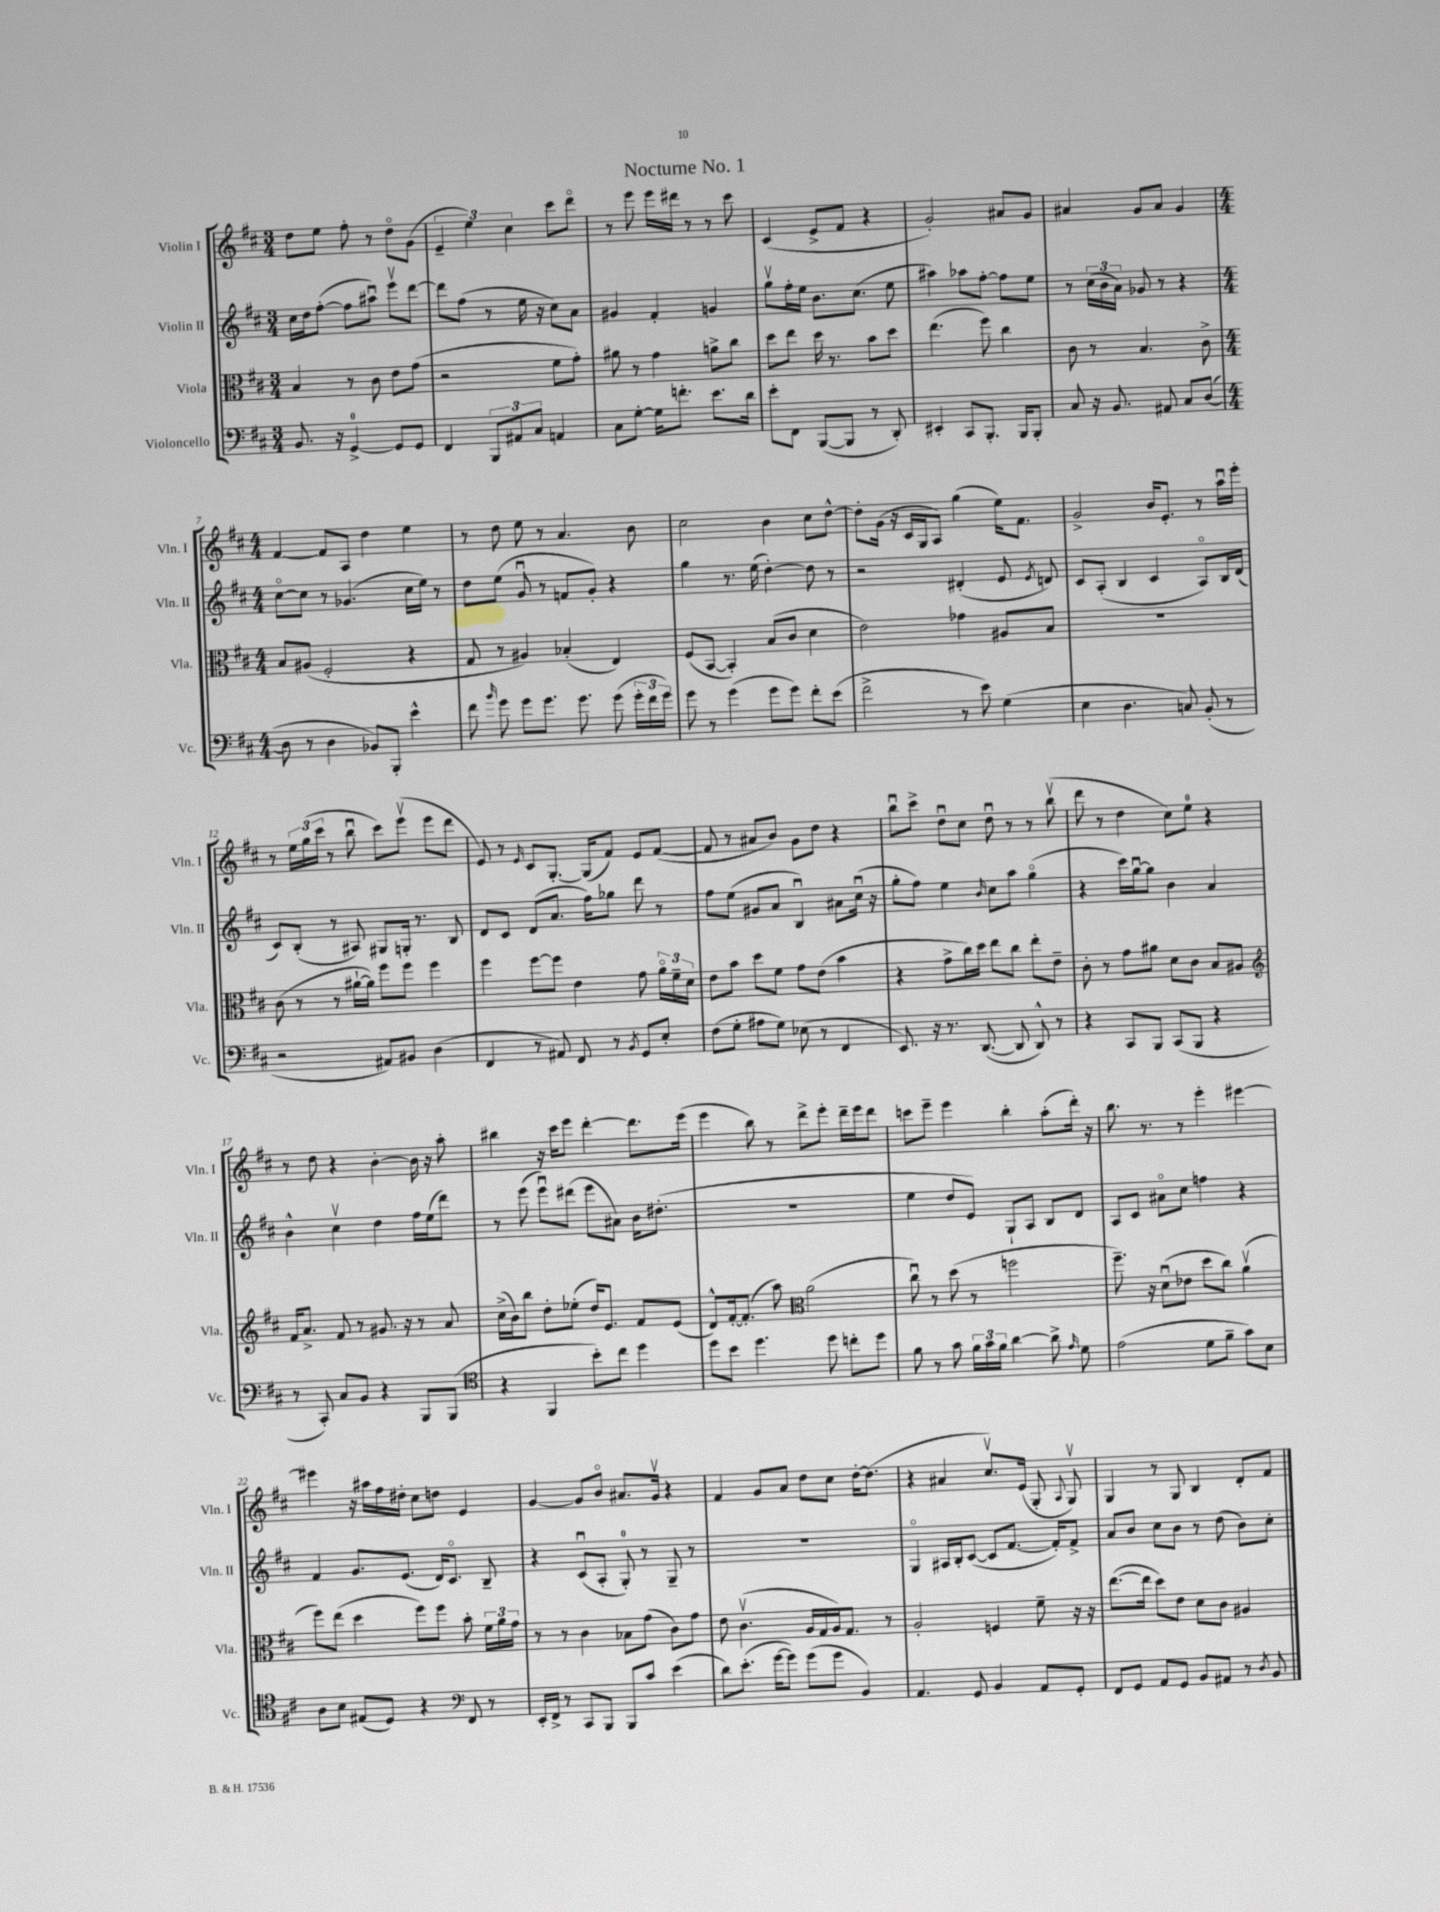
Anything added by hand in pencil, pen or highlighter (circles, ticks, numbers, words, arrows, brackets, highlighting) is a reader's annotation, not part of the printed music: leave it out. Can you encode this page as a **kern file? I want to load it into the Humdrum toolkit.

**kern	**kern	**kern	**kern
*part4	*part3	*part2	*part1
*staff4	*staff3	*staff2	*staff1
*I"Violoncello	*I"Viola	*I"Violin II	*I"Violin I
*I'Vc.	*I'Vla.	*I'Vln. II	*I'Vln. I
*clefF4	*clefC3	*clefG2	*clefG2
*k[f#c#]	*k[f#c#]	*k[f#c#]	*k[f#c#]
*M3/4	*M3/4	*M3/4	*M3/4
=1	=1	=1	=1
8.BB/	4B/	16cc#\LL	8dd\L
.	.	16dd\J	.
.	.	([8ff#'\J	8ee\J
16r	.	.	.
[4GG^/	8r	8ff#\L]	8ff#'\
.	8c#\	8aa#Xu\J)	8r
8GG/L]	8e\L	8eeev\L	8dd\L
8GG/J	(8g\J	[8ddd\J	(8g\J
=2	=2	=2	=2
4FF#/	2r	8ddd\L]	6e~/
.	.	(8ff#\J	.
.	.	.	6ee\)
12BBB/L	.	8r	.
12AA#X/	.	.	6cc#\
.	.	16ee\	.
12C#/J	.	.	.
.	.	16r	.
4AAn/	8f#\L	8cc#\L)	8ccc#\L
.	8g'\J)	8a\J	8ddd\J
=3	=3	=3	=3
8C#\L	8a#X\	4g#X/	8r
[8G'\J	8r	.	8eee\
16G\KL]	4g\	4f#'/	16eee\LL
8.fn'\J	.	.	16ddd#X\JJ
.	.	.	8r
8.e\L	8an^\L	4gn/	8r
.	8cc#\J	.	8ccc#\
16d\Jk	.	.	.
=4	=4	=4	=4
8e'\L	8dd\L	8ggv\L	(4c#/
8FF#\J	8ee\J	16ff#'\L	.
.	.	16ee\JJ	.
([8BBB/L	16dd\	8.b\L	8e^/L
.	8.r	.	.
8BBB/J]	.	.	8f#/J
.	.	(8.cc#\J	.
8r	8b\L	.	4r
8DD'/)	8dd\J	8ee\	.
=5	=5	=5	=5
4EE#X'/	(4.ee\	4aa#X\)	2g'/)
8CC#/L	.	8aa-X\L	.
8.BBB'/J	8ff#\)	[8ff#'\J	.
.	4cc#\	8ff#\L]	8a#X/L
16BBB/KL	.	.	.
8BBB'/J	.	8ee\J	8g/J
=6	=6	=6	=6
8C#/	8c#\	8r	4a#X/
16r	8r	(24cc#\LL	.
.	.	24b\	.
8.BB/	.	.	.
.	.	24a\JJ)	.
.	4.B/	8g-X/	8g/L
8AA#X/	.	8r	8a#/J
8C#/L	.	4r	4g/
([8D/J	8c#^\	.	.
!!LO:LB:g=z
=7	=7	=7	=7
*M4/4	*M4/4	*M4/4	*M4/4
8D\]	8B/L	[8cc#\L	[4f#/
8r	(8A#X/J	8cc#\J]	.
4D\	2F#'/	8r	8f#/L]
.	.	(4.g-X/	8A/J
8BB-X/L)	.	.	4dd\
8BBB'/J	.	.	.
4e^^\	4r	16cc#\LL	4ee\
.	.	16ee\JJ)	.
.	.	8r	.
=8	=8	=8	=8
8f#\	8G/	8dd\L	8r
16qqb/	.	.	.
8g\	8r	(8ee\J	8dd\
8g\L	4A#X/)	8gu/	8ee\
8.g\J	.	8r	8r
.	(4B-X'/	8fn/L	4.a/
8.g\	.	.	.
.	.	8g'/J)	.
(8g\	4E/)	4r	.
24g'\LL	.	.	8b\
24f#\	.	.	.
24g\JJ)	.	.	.
=9	=9	=9	=9
8g\	(8F#/L	4gg\	2cc#\
8r	[8BB/J	.	.
(4g\	4BB'/])	8.r	.
.	.	(16ee\	.
8g\L	(8B/L	[4dd'\)	4b\
8g\J)	8c#/J	.	.
8f#'\L	4d\	8dd\]	8cc#\L
(8e\J	.	8r	[8dd^^\J
=10	=10	=10	=10
2f#^\	2e\)	2r	8dd'\L]
.	.	.	(16g\Jk
.	.	.	16r
.	.	.	16c#/LL
.	.	.	16G/J
.	.	.	8A/J)
8r	4g-X\	(4d#X'/	(4gg\
8e\)	.	.	.
(4G\	8A#X/L	8e/	16ee\KL)
.	.	.	8.f#\J
.	.	8qe/	.
.	8B/J	8dn/)	.
=11	=11	=11	=11
4E\	1r	8c#/L	2g^/
.	.	(8A'/J	.
4.D\	.	4B/	.
.	.	4c#/	16b/KL
.	.	.	8.e'/J
8Cn/)	.	.	.
(8BB'/	.	8A/L)	8r
8r	.	16B/L	16aau\LL
.	.	(16d/JJ	16eee'\JJ
!!LO:LB:g=z
=12	=12	=12	=12
2r	(8c#\	8c#/L)	8r
.	8r	(8B'/J	24ee\LL
.	.	.	(24gg\
.	.	.	24ccc#\JJ
.	8r	8r	8r
.	[16a#X`\LL	8A#X/)	8bbu\
.	16a#\JJ])	.	.
8AA#X/L)	8ff#\L	8G#X/L	8ccc#\L)
8BB#X/J	8ff#\J	16Gn'/Jk	(8eeev\J
.	.	8.r	.
(4D\	4ff#\	.	8eee\L
.	.	8B/	8ddd\J
=13	=13	=13	=13
4FF#/	4ff#\	8d/L	8e/)
.	.	8c#/J	8r
.	.	.	16qqe/
8r	[8ff#\L	(8d/L	8c#/L
8AA#X/)	8ff#\J]	8.a/J	[8.G'/J
8FF#/	4e\	.	.
.	.	16ff#\KL)	(16G/KL]
8r	.	8gg-X\J	8f#/J)
8qBB/	.	.	.
8GG/L	8g\	8ddd\	8e/L
8E'/J	24a\LL	8r	([8f#/J
.	24f#~\	.	.
.	24d\JJ	.	.
=14	=14	=14	=14
(8F#\L	8e\L	8ff#\L	8f#/]
8G'\J	8b\J	(8ee\J	8r
8A#X\L	8dd\L	8g#X/L	8a#X/L
8G\J)	8f#\J	8a/J	8b/J)
(8E-X\	8g\L	4Bu/)	8g\L
8r	(8e\J	.	8dd\J
4FF#/	4b\	8a#X\L	4r
.	.	(16cc#u\Jk	.
.	.	16r	.
=15	=15	=15	=15
8.EE/)	4r	8gg'\L	8bbu\L
.	.	8ff#\J)	8ccc#^\J
16r	.	.	.
8.r	8g^\L	4ee\	8ddu\L
.	16cc#\L)	.	8cc#\J
([8.DD/	16dd\JJ	.	.
.	.	16qqb/	.
.	8ee\L	8cc#\L	8ddu\
8DD/]	8cc#\J	8aa\J	8r
8DD^^/)	8ee'\L	(4gg\	8r
8r	8e~\J	.	(8bbv\
=16	=16	=16	=16
4r	8c#'\	4r	8ddd\
.	8r	.	8r
8CC#/L	8g\L	16ccc#\LL)	4dd\
.	.	[16ggu\J	.
8BBB/J	8a#X\J	8gg\J]	.
(8CC#/L	8d\L	4b\	8cc#\L)
8BBB/J	8c#\J	.	8ee\J
4r	8B/L	4a/	4r
.	8A#X/J	.	.
!!LO:LB:g=z
=17	=17	=17	=17
*	*clefG2	*	*
8r	16f#/KL	4b^^\	8r
.	8.a^/J	.	.
8CC#'/)	.	.	8dd\
8C#/L	8f#/	4cc#v\	4r
8BB/J	8r	.	.
4r	8.g#X/	4dd\	[4b'\
.	16r	.	.
8BBB/L	8r	16ff#\LL	16b\]
.	.	(16ee\J	16r
(8BBB/J	8a/	8ddd\J)	8aa'\
=18	=18	=18	=18
*clefC4	*	*	*
4r	(16cc#^\LL	8r	4bb#X\
.	16b\J)	.	.
.	8bb\J	(8eee\	.
4FF#/	8dd'\L	8eeeu\L)	16r
.	.	.	16ccc#\KL
.	(8ee-X'\J	(8ddd#X\J	8eee\J
8b'\L)	16dd/KL)	8eee\L	[4ddd'\
.	8.e/J	.	.
8cc#\J	.	8a#X\J)	.
4dd\	8f#/L	16b\KL	8.ddd\L]
.	.	(8.dd#X'\J	.
.	(8e/J	.	.
.	.	.	(16eee\Jk
=19	=19	=19	=19
8dd\L	8d^^/L)	1r	4eee\
8b\J	[16f#'/k	.	.
.	(8.f#'/J]	.	.
4.dd\	.	.	8bb\)
.	8aa\)	.	8r
*	*clefC3	*	*
.	(2a\	.	8ddd^\L
8dd\	.	.	8eee'\J
8ccn'\L	.	.	16ddd~\LL
.	.	.	16eee\J
8dd\J	.	.	8ddd\J
=20	=20	=20	=20
8f#\	8cc#u\)	4ee\	8cccn\L
8r	8r	.	8eee~\J
8g\	(8dd\	8dd/L	4eee\
24f#\LL	8r	8e/J)	.
24g\	.	.	.
24f#\JJ	.	.	.
[4a\	2ffn\	8G`/L	4bb'\
.	.	8A/J	.
8a^\]	.	8B/L	(8aa'\L
16qqe/	.	.	.
8d\	.	8d/J	16ddd'\Jk)
.	.	.	16r
=21	=21	=21	=21
(2e\	8.ff#~\)	8A/L	8.bb\
.	.	8c#/J	.
.	16r	.	8.r
.	(8du\L	8a#X\L	.
.	8e-X\J	8cc#\J	8r
8d\L	8dd\L	4ffn\	4eee'\
8f#~\J	8cc#\J)	.	.
8g\L)	(4av\	4r	[4eee#X\
8B\J	.	.	.
!!LO:LB:g=z
=22	=22	=22	=22
8A\L	8ff#\L)	4f#/	4eee#X\]
8B\J	(8ee\J	.	.
(8E#X/L	4dd\	8.g/L	16r
.	.	.	16aa#X\LL
8D/J)	.	.	16ff#\
.	.	(8.e/J	16dd#X'\JJ
4r	8ff#\L)	.	8cc#\L
.	8ff#\J	16d/KL)	8ddn\J
.	.	8.c#/J	.
*clefF4	*	*	*
8FF#/	8b'\	.	4e/
8r	24f#\LL	8B~/	.
.	24a\	.	.
.	24g\JJ	.	.
=23	=23	=23	=23
16EE'/LL	8r	4r	[4g/
16FF#^/JJ	.	.	.
8r	8r	.	.
8CC#/L	4c#\	(8c#u/L	8g/L]
8BBB/J	.	8A'/J	8b/J
8BBB/L	8B-X\L	8G'/)	8.a#X/L
8c#/J	(8g\J	8r	.
.	.	.	16gv/Jk
(4e\	8c#\L)	8G~/	4r
.	8g\J	8r	.
=24	=24	=24	=24
8d\L)	8e\	1r	4f#/
(8.e'\J	(4.c#v\	.	.
.	.	.	8g/L
[16g\KL	.	.	.
8g\J])	.	.	8a/J
(8g\L	16A/LL	.	8dd\L
.	16G/	.	.
8g\J	16A/J)	.	8cc#\J
.	8.G/J	.	.
4BB/)	.	.	[16dd'\KL
.	.	.	(8.dd\J]
.	8r	.	.
=25	=25	=25	=25
4.AA/	2A'/	4G/	4r
.	.	16A#X/LL	4a#X/
.	.	16B'/J	.
8GG/	.	([8c#/J	.
4BB/	4Fn/	8c#/L]	8.cc#v/L)
.	.	[8.f#/J	.
.	.	.	(16e/Jk
8AA/L	8f#~\	.	8G'/
.	.	16f#'/KL])	.
.	.	.	8qqA/
8GG'/J	16r	8f#^/J	8Gv/)
.	16r	.	.
=26	=26	=26	=26
8FF#/L	([8.ee\L	8a/L	4G/
8GG/J	.	8b/J	.
.	16ee\Jk]	.	.
8AA/L	8dd\L)	8cc#\L	8r
8GG/J	8e\J	8b\J	8G/
8BB/L	8d\L	8r	4B/
8AA#X/J	8c#\J	(8dd\	.
8r	4A#X/	8b\L)	8d'/L
8qD/	.	.	.
8BB/	.	8cc#'\J	8f#/J
==	==	==	==
*-	*-	*-	*-
